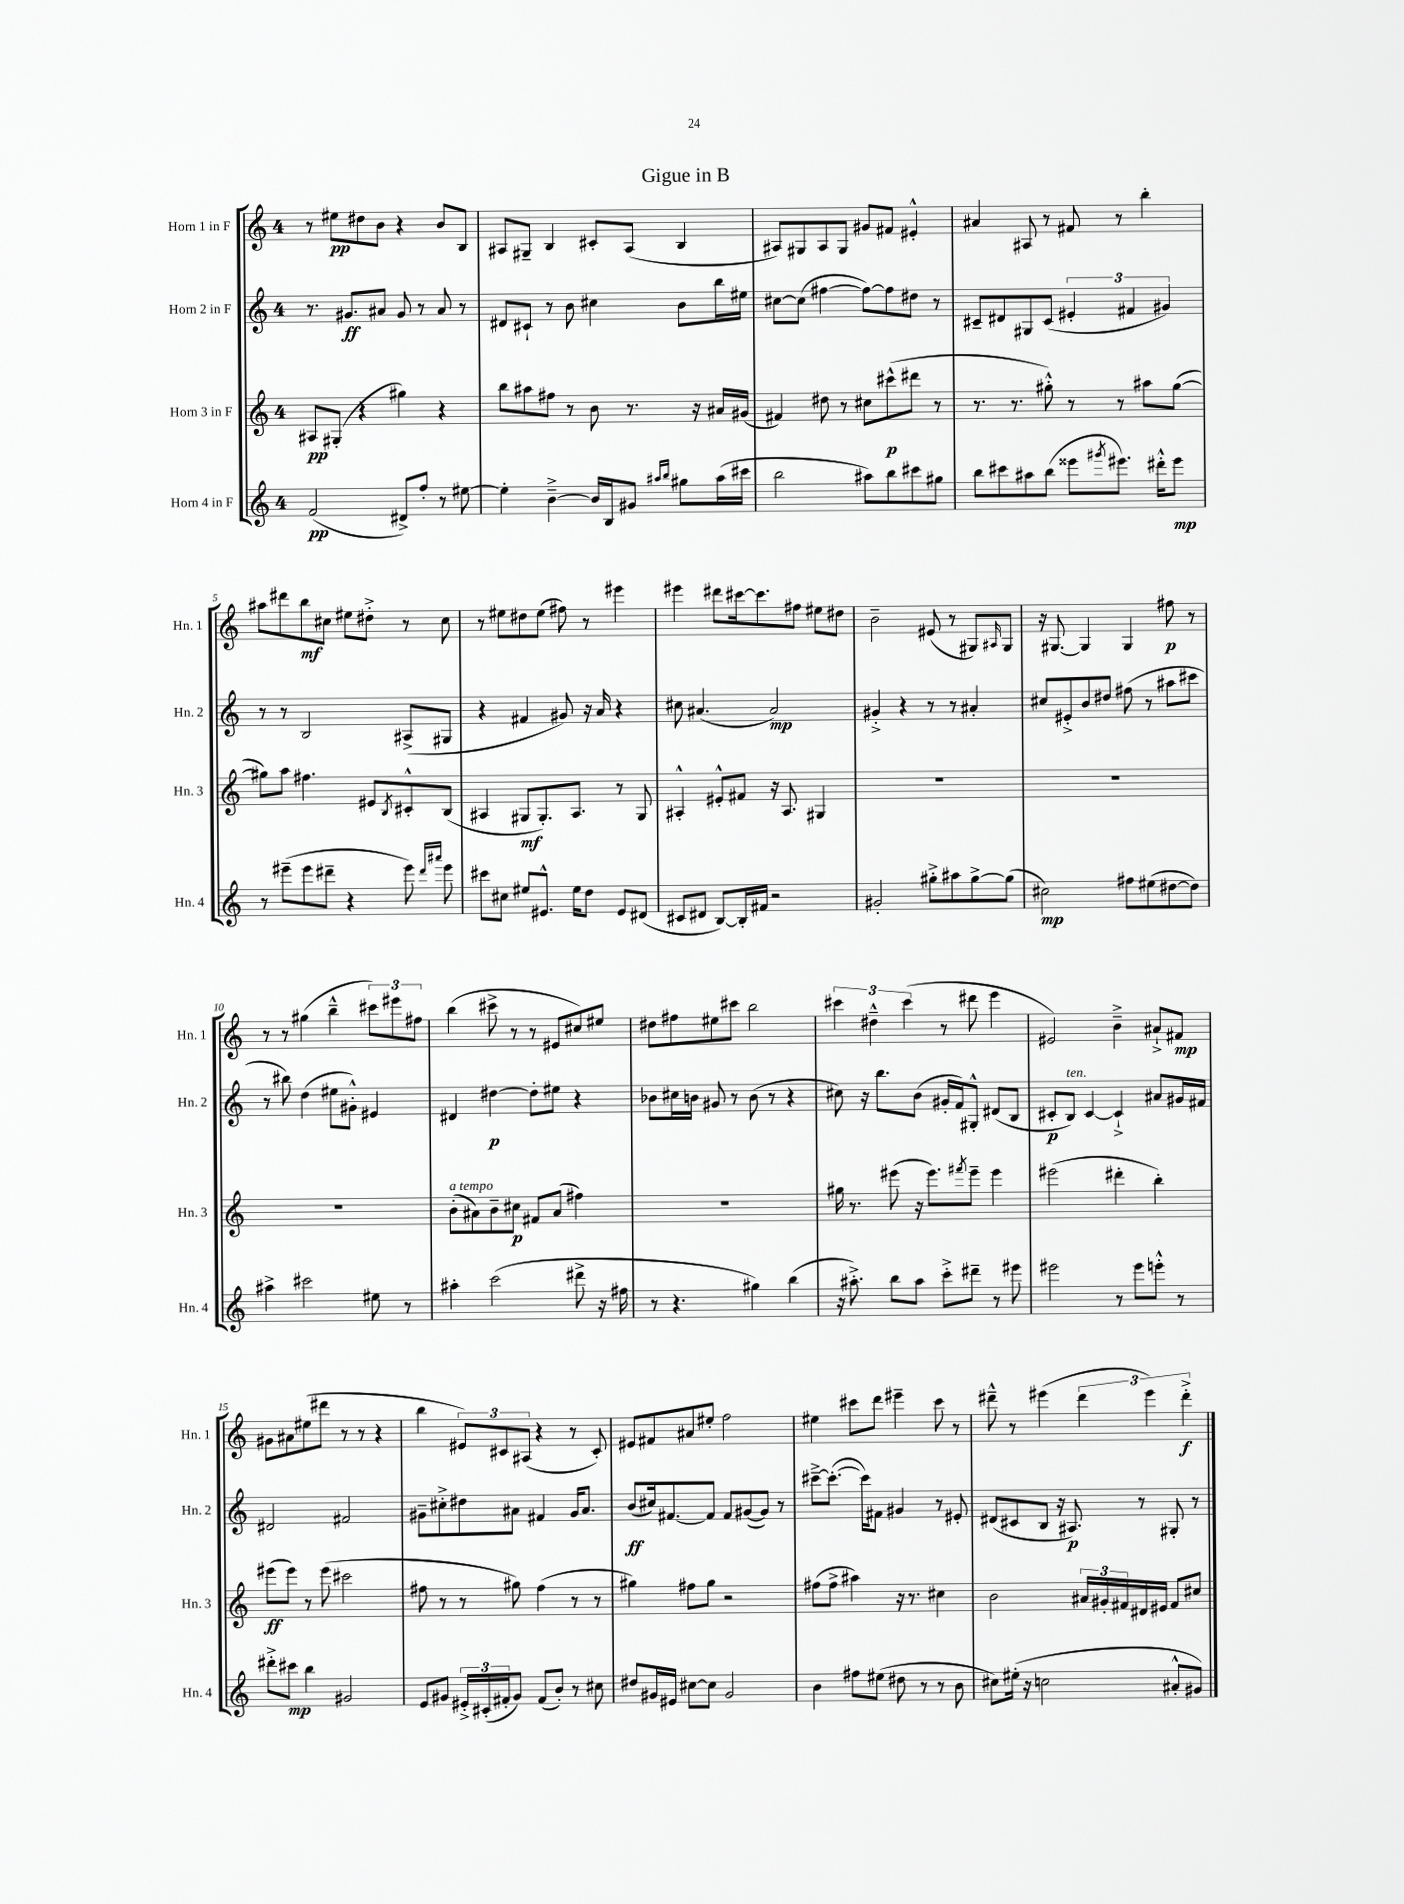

**kern	**kern	**kern	**kern
*staff4	*staff3	*staff2	*staff1
*clefG2	*clefG2	*clefG2	*clefG2
*k[]	*k[]	*k[]	*k[]
*M4/4	*M4/4	*M4/4	*M4/4
(2f/	8A#/L	8.r	8r
.	(8G#'/J	.	8ee#\L
.	.	8.g#/L	.
.	4r	.	8dd#\
.	.	8a#/J	8b\J
8d#^/L)	4gg#\)	8g#/	4r
8ff'/J	.	8r	.
8r	4r	8a#/	8b/L
[8ee#\	.	8r	8B/J
=	=	=	=
4ee#'\]	8bb\L	8d#/L	8A#/L
.	8aa#\	8c#`/J	8G#~/J
[4b~^\	8ff#\J	8r	4B/
.	8r	8b\	.
16b/]LL	8b\	4cc#\	8c#'/L
16B/J	.	.	.
8g#/J	8.r	.	(8A#/J
16qqaa#/LL	.	.	.
16qqbb/JJ	.	.	.
8gg#\L	.	8b\L	4B/
.	16r	.	.
(16aa#\L	16a#/LL	16bb\L	.
16ccc#\JJ	(16g#/JJ	16ee#\JJ	.
=	=	=	=
2bb\	4f#/)	[8cc#\L	8A#/L)
.	.	(8cc#\]J	8G#/
.	8dd#\	[4ff#\	8A#/
.	8r	.	8G#/J
8aa#\L)	8cc#\L	8ff#\_L)	8g#/L
8bb\	(8ccc#^^\	8ff#\]	8f#/J
8ccc#\	8ddd#\J	8dd#\J	4e#'^^/
8gg#\J	8r	8r	.
=	=	=	=
8bb\L	8.r	8c#~/L	4a#/
8ccc#\	.	8d#/	.
.	8.r	.	.
8aa#\	.	8G#/	8A#/
(8bb\J	8gg#'^^\)	(8c#/J	8r
8eee##\L	8r	6e#'/	8f#/
8qggg#/	.	.	.
8.eee#\J)	8r	.	8r
.	.	6f#/	.
.	8aa#\L	.	4bb'\
16ddd#'^^\LK	.	.	.
.	.	6g#/)	.
8eee#\J	([8gg#\J	.	.
=	=	=	=
8r	8gg#\]L)	8r	8aa#\L
(8eee#~\L	8aa\J	8r	8ddd#\
8eee#\	4.ff#\	2B/	8bb\
8ddd#~\J	.	.	8cc#\J
4r	.	.	8ee#\L
.	8e#/L	.	8dd#'^\J
.	8qB/	.	.
8eee#\)	8c#'^^/	(8A#^/L	8r
16qqddd#/LL	.	.	.
16qqaaa#/JJ	.	.	.
8eee#\	(8B/J	8G#/J	8cc#\
=	=	=	=
8ccc#\L	4A#/	4r	8r
8cc#\J	.	.	8ee#\L
8ee#/L	8G#/L	4f#/	8dd#\
8.e#^^/J	8.G#'/)	.	(8ee#\J
.	.	8g#/)	8ff#\)
16ee#\LK	8.A#/J	.	.
8dd\J	.	16r	8r
.	.	16a/	.
8e#/L	8r	4r	4eee#\
(8d#/J	8G#/	.	.
=	=	=	=
8c#/L	4A#'^^/	8cc#\	4eee#\
8d#/J	.	(4.a#/	.
[8B/L)	8e#'^^/L	.	8ddd#\L
16B'/]L	8f#/J	.	[16ccc#\k
16f#/JJ	.	.	8.ccc#\]
2r	16r	2a#/)	.
.	8.A#/	.	.
.	.	.	8ff#\J
.	4G#/	.	8ee#\L
.	.	.	8dd#\J
=	=	=	=
2g#'/	1r	4g#'^/	2b~\
.	.	4r	.
8gg#'^\L	.	8r	(8e#/
8aa#\	.	8r	8r
[8gg#^\	.	4a#'/	8G#/L)
.	.	.	16qqA#/
(8gg#\]J	.	.	8G#/J
=	=	=	=
2cc#\)	1r	8cc#/L	16r
.	.	.	[8.G#/
.	.	8e#'^/	.
.	.	8b/	4G#/]
.	.	8dd#/J	.
8ff#\L	.	(8ff#\	4G#/
(8ee#\	.	8r	.
[8dd#\	.	8aa#\L	8ff#\
8dd#\]J)	.	8ccc#\J	8r
=	=	=	=
4aa#^\	1r	8r	8r
.	.	8bb#\)	8r
2ccc#\	.	(4dd\	(4gg#\
.	.	8ee#\L	4bb~^^\
.	.	8g#'^^\J)	.
8ee#\	.	4e#/	12ccc#\L)
.	.	.	12eee#\
8r	.	.	.
.	.	.	12ff#\J
=	=	=	=
4aa#'\	(8b'\L	4d#/	(4bb\
.	8a#\)	.	.
(2ccc\	8b~\	[4dd#\	8ccc#^\
.	8cc#\J	.	8r
.	8f#/L	8dd#'\]L	8r
.	(8a#/J	8ee#\J	8e#/L
8ddd#^\	4ff#\)	4r	8cc#/)
16r	.	.	8ee#/J
16ff#\	.	.	.
=	=	=	=
8r	1r	8b-\L	8dd#\L
4.r	.	16cc#\L	8ff#\
.	.	16b\JJ	.
.	.	8g#/	8ee#\
.	.	8r	8ccc#\J
4gg#\)	.	(8b\	2bb\
.	.	8r	.
(4bb\	.	4r	.
=	=	=	=
16r	16gg#\	8cc#\)	6ccc#\
8.aa#'^\)	8.r	.	.
.	.	16r	.
.	.	.	6dd#~^^\
.	.	8.bb\L	.
8bb\L	(8eee#\	.	.
.	.	.	(6ccc#\
8aa#\J	16r	(8b\J	.
.	8.eee#\L)	.	.
8ccc'^\L	.	16g#'/LL	8r
.	.	16f/J)	.
.	8qfff#/	.	.
8ddd#~\J	8eee#~\J	8G#'^^/J	8ddd#\
8r	4eee#\	(8d#/L	4eee\
8eee#\	.	8B/J	.
=	=	=	=
2eee#\	(2eee#\	8c#'/L	2e#/)
.	.	8B/J)	.
.	.	[4c#/	.
8r	4ddd#'\	4c#`^/]	4b~^\
8eee#\L	.	.	.
8eee'^^\J	4bb'\)	8a#/L	8a#`^/L
8r	.	16g#/L	8f#/J
.	.	16f#/JJ	.
=	=	=	=
8ddd#'^\L	(8eee#\L	2d#/	8g#\L
8ccc#\J	8eee#\J)	.	8a#\
4bb\	8r	.	(8ee#\
.	(8eee#\	.	8ddd#\J
2g#/	2ccc#\	2f#/	8r
.	.	.	8r
.	.	.	4r
=	=	=	=
8e/L	8ff#\	8g#~\L	4bb\
8g#/J	8r	8cc#'^\	.
24e#'^/LL	8r	8dd#\	12e#/L)
(24c#'/	.	.	.
24f#'/J	.	.	12c#/
8g#/J)	8gg#\)	8a#\J	.
.	.	.	(12A#/J
(8f#/L	(4ff#\	4f#/	4r
8b'/J)	.	.	.
8r	8r	16g#/LK	8r
.	.	8.a#/J	.
8cc#\	8r	.	8c#'/)
=	=	=	=
8dd#/L	4gg#\)	(8b/L	8e#/L
16g#/L	.	16cc#/k)	8f#/
16e#/JJ	.	[8.f#/	.
[8cc#\L	8ff#\L	.	8a#/
8cc#\]J	8gg#\J	8f#/]J	8ee#'/J
2g#/	2r	8f#/L	2ff\
.	.	([8g#/	.
.	.	8g#/]J)	.
.	.	8r	.
=	=	=	=
4b\	(8ff#\L	[8ccc#~^\L	4ee#\
.	8ff#^\J	(8.ccc#'\_J	.
8ff#\L	4aa#\)	.	8ccc#\L
.	.	16ccc#\]LK)	.
(8ee#\J	.	8f#\J	8ddd\J
8dd#\	16r	4g#/	4eee#~\
.	8.r	.	.
8r	.	.	.
8r	4cc#\	8r	8ccc#\
8b\	.	8e#'/	8r
=	=	=	=
8cc#\L)	2b\	(8d#/L	8ddd#~^^\
(16ee#'\Jk	.	8c#/	8r
16r	.	.	.
2cc\	.	8B/J	(4eee#\
.	.	16r	.
.	.	8.A#/)	.
.	24a#/LL	.	6ddd#\
.	24g#'/	.	.
.	24f#/	.	.
.	16d#/	8r	.
.	.	.	6eee#\)
.	16e#/JJ	.	.
8a#'^^/L	8f#/L	8G#'/	.
.	.	.	6ddd#'^\
8g#/J)	8cc#/J	8r	.
==	==	==	==
*-	*-	*-	*-
